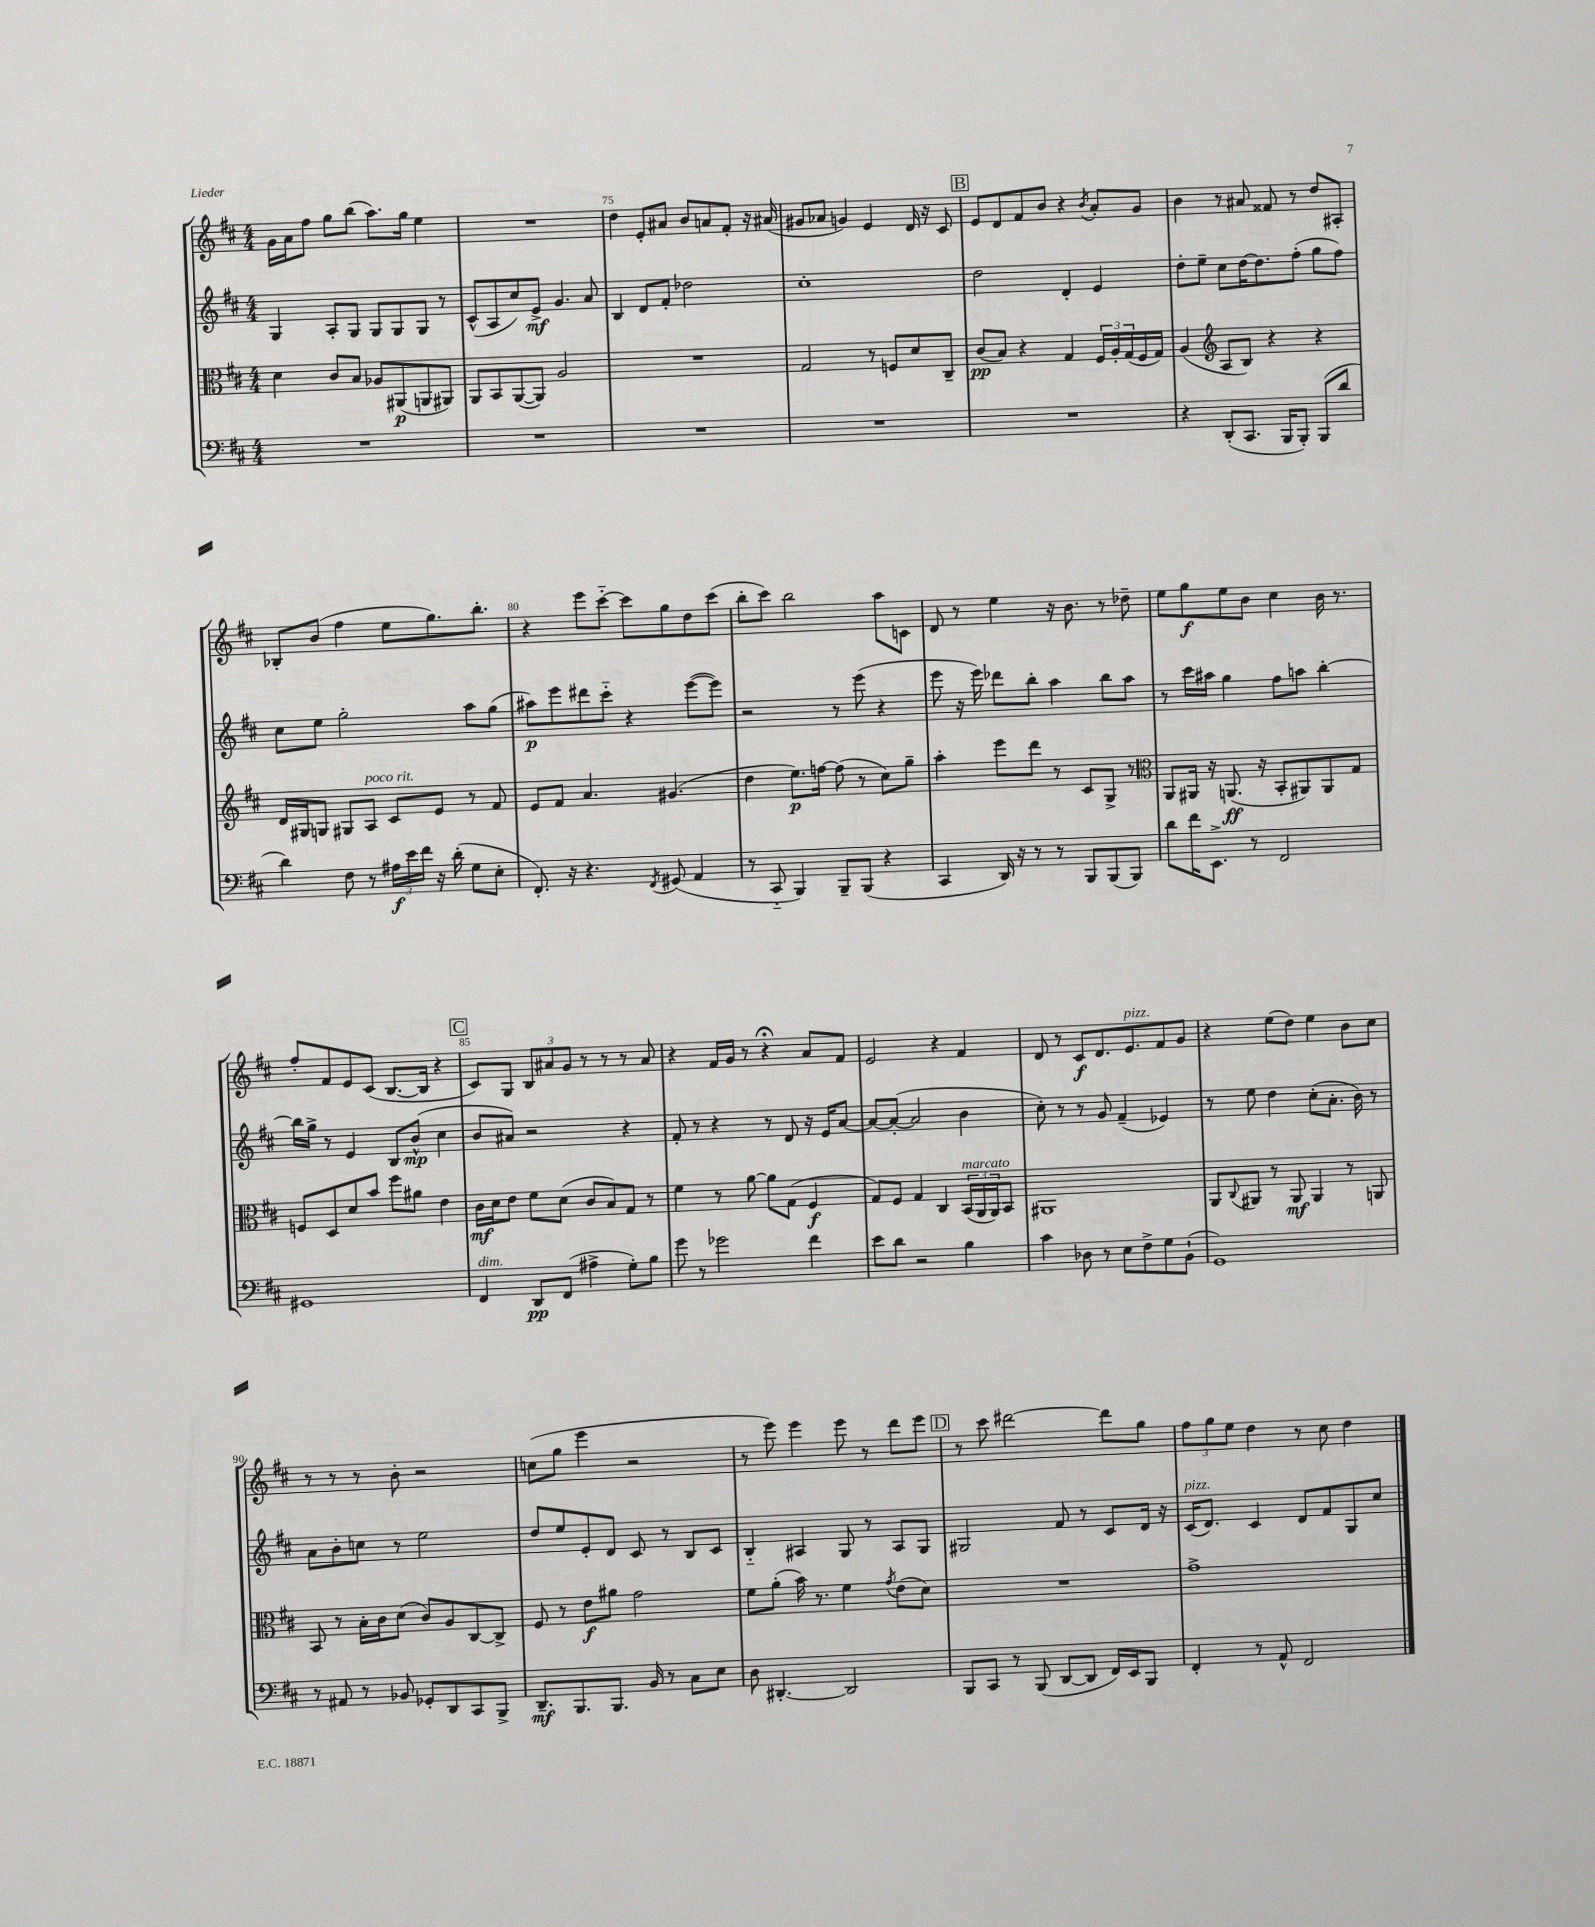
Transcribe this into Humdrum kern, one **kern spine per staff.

**kern	**kern	**kern	**kern
*staff4	*staff3	*staff2	*staff1
*clefF4	*clefC3	*clefG2	*clefG2
*k[f#c#]	*k[f#c#]	*k[f#c#]	*k[f#c#]
*M4/4	*M4/4	*M4/4	*M4/4
1r	4d\	4G/	16g\LL
.	.	.	16a\J
.	.	.	8ff#\J
.	8c#/L	8A'/L	8gg\L
.	8B/J	8G/J	(8bb\J
.	8A-/L	8G/L	8.aa\L)
.	(8AA#/	8G/	.
.	.	.	16gg\Jk
.	8AA/	8G/J	4ee\
.	8AA#/J)	8r	.
=	=	=	=
1r	8AA/L	(8c#^^/L	1r
.	8BB/	8A/	.
.	([8AA/	8cc#/)	.
.	8AA/]J)	8e^/J	.
.	2A/	4.g/	.
.	.	8a/	.
=	=	=	=
1r	1r	4B/	4dd\
.	.	8d/L	8e'/L
.	.	8f#'/J	8a#/J
.	.	2dd-\	8b/L
.	.	.	8a/
.	.	.	8f#'/J
.	.	.	16r
.	.	.	(16a#/
=	=	=	=
1r	2G/	1cc#'	8g#/L
.	.	.	8a-/J
.	.	.	4g/)
.	8r	.	4e/
.	8F/L	.	.
.	8d/	.	16d/
.	.	.	16r
.	8C#~/J	.	8c#/
=	=	=	=
1r	(8c#/L	2dd\	8e/L
.	8B/J)	.	8d/
.	4r	.	8f#/
.	.	.	8b/J
.	4G/	4d'/	4r
.	.	.	8qb/
.	24F#/LL	4e/	8a'/L
.	24A'/	.	.
.	(24G/	.	.
.	16F#/	.	8g/J
.	16G/JJ)	.	.
=	=	=	=
4r	(4A/	8dd'\L	4b\
.	.	8ee~\J	.
*	*clefG2	*	*
(8DD'/L	8A/L	8cc#\L	8r
8.CC#/J	8B/J)	[16dd\K	8a#/
.	.	8.dd\]	.
.	4r	.	8f##/
16BBB/LK	.	.	.
8BBB'/J)	.	(8ff#'\J	8r
(8BBB/L	4r	8gg\L	8dd/L
8d/J	.	8ff#\J)	8A#'/J
=	=	=	=
4d\)	16d/LL	8cc#\L	8B-'/L
.	16G#/J	.	.
.	8G/J	8ee\J	(8b/J
8F#\	8G#/L	2gg'\	4ff#\
8r	8A/J	.	.
24A#\LL	8c#/L	.	8ee\L
24e\	.	.	.
24f#\JJ	.	.	.
16r	8e/J	.	8.gg\)
(16d'\	.	.	.
8G\L	8r	8aa\L	.
.	.	.	8.bb'\J
8E'\J	8f#/	(8gg\J	.
=	=	=	=
8.FF#'/)	8e/L	8aa#\L)	4r
.	8f#/J	8eee\	.
16r	.	.	.
4.r	4.a/	8ddd#\	8eee\L
.	.	8ccc#'~\J	[8ccc#'~\J
.	.	4r	8ccc#\]L
8qFF#/	.	.	.
(8GG#/	(4.g#/	.	8gg\
4AA/	.	([8eee\L	8dd\
.	.	8eee\]J)	(8ccc#\J
=	=	=	=
8r	4dd\	2r	8bb'\L
8CC#'~/	.	.	8ccc#\J)
4BBB/)	8.ee\L)	.	2bb\
.	[16ff\Jk	.	.
8BBB~/L	(8ff\]	8r	.
(8BBB/J	8r	(8eee\	.
4r	8cc#\L)	4r	8aa\L
.	8gg~\J	.	8c\J
=	=	=	=
4CC#/	4aa'\	8eee\	8d/
.	.	16r	8r
.	.	16eee\)	.
16DD/)	8eee\L	8ddd-\L	4ee\
16r	.	.	.
8r	8ddd\J	8bb'\J	.
8r	8r	4aa\	16r
.	.	.	8.b\
8BBB/L	8c#/L	.	.
(8BBB/	8G^/J	8bb\L	8r
8BBB/J)	8r	8aa\J	8dd-~\
=	=	=	=
*	*clefC3	*	*
8d\L	8AA/L	8r	8ee\L
16f#\K	16AA#/Jk	16ccc#\LL	8gg\
8.EE^\J	16r	16aa#\JJ	.
.	(8.AA/	4gg\	8ee\
8r	.	.	8b\J
.	16r	.	.
2FF#/	8BB'/L	8ff#\L	4cc#\
.	8AA#/)	8aa\J	.
.	8AA#/	[4bb'\	16b\
.	.	.	8.r
.	8G/J	.	.
=	=	=	=
1GG#	8F/L	16bb\]LL	8ff#'/L
.	.	16gg^\JJ	.
.	8D/	8r	8f#/
.	8d/	4e/	8e/
.	8b/J	.	(8c#/J
.	8ff#\L	8B/L	[8.B/L
.	8a#\J	(8b^^/J	.
.	.	.	16B/]Jk
.	4e\	4cc#\	4r
=	=	=	=
4FF#/	16c#\LL	8b/L	8c#/L)
.	16d\J	.	.
.	8e\J	8a#/J)	8G/J
8DD/L	8f#\L	2r	12B/L
.	.	.	12a#/
(8FF#/J	(8d\J	.	.
.	.	.	12g/J
4A#^\	8c#/L	.	8r
.	8B/)	.	8r
8G'\L)	8G/J	4r	8r
8B\J	8r	.	8a#/
=	=	=	=
8g\	4f#\	8f#'/	4r
8r	.	8r	.
2g-\	8r	4r	16f#/LL
.	.	.	16g/JJ
.	[8a\	.	8r
.	8a\]L	8r	4r;
.	(8G\J	8d/	.
4f#\	4F#/	16r	8a/L
.	.	16e/LK	.
.	.	[8a/J	8f#/J
=	=	=	=
8e\L	8G/L)	8a/_L	2e/
8d\J	8F#/J	(8a'/_J	.
2r	4G/	2a/]	.
.	4C#/	.	4r
4B\	(24BB/LL	4b\	4f#/
.	24AA/	.	.
.	24AA/J)	.	.
.	8BB/J	.	.
=	=	=	=
4c#\	1AA#	8cc#'\)	8d/
.	.	8r	8r
8D-\	.	8r	8c#/L
8r	.	8g/	8.d/
8E\L	.	(4f#~/	.
.	.	.	8.e/
8F#^\	.	.	.
8G\	.	4e-/)	8f#/
(8BB`\J	.	.	8g/J
=	=	=	=
1GG)	8AA/L	8r	4r
.	8qqC#/	.	.
.	8AA#/J	8ee\	.
.	8r	4dd\	(8ee\L
.	8AA#/	.	8dd\J)
.	4AA#/	(8cc#'\L	4ee\
.	.	8.a'\J	.
.	8r	.	8b\L
.	.	16b\)	.
.	8AA/	8r	8cc#\J
=	=	=	=
8r	8BB/	8a\L	8r
8AA#/	8r	8b'\	8r
8r	16B'\LL	8cc\J	8r
.	16c#\J	.	.
8BB-/	(8d\J	8r	8b'\
8GG-'/L	8c#/L)	2ee\	2r
8DD/	8A/	.	.
8CC#/	[8C#/	.	.
8BBB^/J	8C#^/]J	.	.
=	=	=	=
8.DD~/L	8F#/	8dd/L	(8cc\L
.	8r	8ee/	8gg\J
8.BBB/	.	.	.
.	8e\L	8e'/	4eee\
8.BBB/J	8a#\J	8d/J	.
.	2g\	8c#/	2r
16BB/	.	.	.
8r	.	8r	.
8C#\L	.	8B/L	.
8E\J	.	8c#/J	.
=	=	=	=
8D\	8f#\L	4B'~/	8r
[4.DD#'/	(8a'\J	.	8eee\)
.	16b\)	4A#/	4eee\
.	8.r	.	.
2DD#/]	4f#\	8G/	8eee\
.	.	8r	8r
.	8qg/	.	.
.	(8e\L	8A#/L	8ddd\L
.	8d\J)	8G/J	8eee\J
=	=	=	=
8BBB/L	1r	2G#/	8r
8CC#/J	.	.	8ccc#\
8r	.	.	[2ddd#\
(8BBB/	.	.	.
[8DD/L	.	8f#/	.
8DD/]J	.	8r	.
16FF#/LL)	.	8c#/L	8ddd#\]L
16EE/J	.	.	.
8BBB/J	.	16d/Jk	8gg\J
.	.	16r	.
=	=	=	=
4FF#'/	1g^	(16c#/LK	12ff#\L
.	.	8.d/J)	.
.	.	.	12gg\
.	.	.	12ee\J
8r	.	4c#/	4dd\
8AA^^/	.	.	.
2FF#/	.	8d/L	8r
.	.	8f#/	8cc#\
.	.	8G/	4dd\
.	.	8cc#/J	.
==	==	==	==
*-	*-	*-	*-
